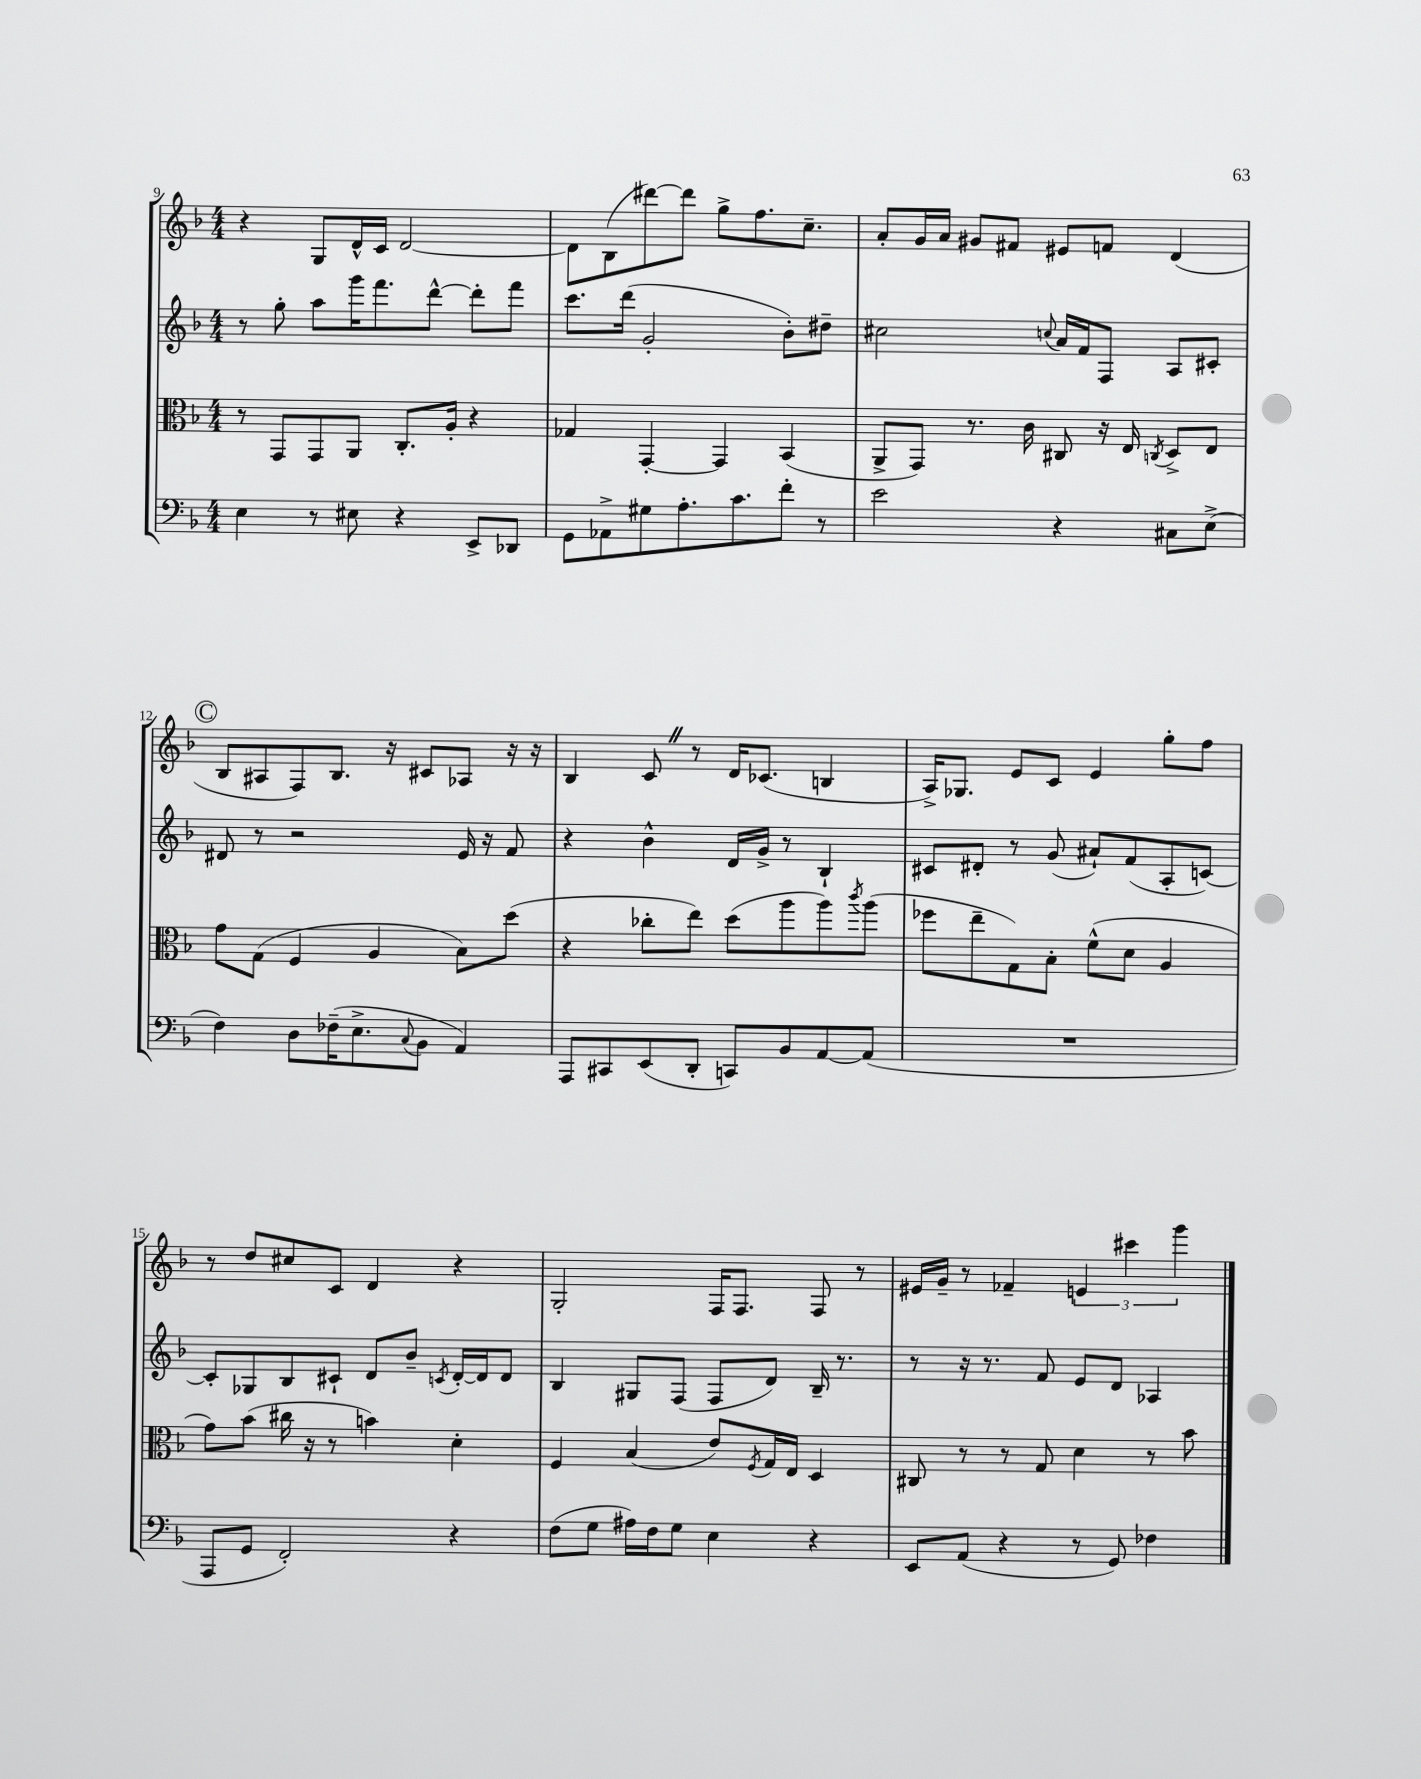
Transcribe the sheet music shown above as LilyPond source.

<<
\new StaffGroup <<
\new Staff = "s0" {
    \clef treble \key f \major \numericTimeSignature \time 4/4
    r4 g8 d'16-^ c'16 d'2~ |
    d'8 bes8( dis'''8~) dis'''8 g''8-> f''8. c''8.-- |
    a'8-. g'16 a'16 gis'8 fis'8 eis'8 f'8 d'4( |
    \mark \markup { \circle "C" } bes8 ais8 f8) bes8. r16 cis'8 aes8 r16 r16 |
    bes4 c'8 \once \override BreathingSign.text = \markup { \musicglyph "scripts.caesura.straight" } \breathe r8 d'16 ces'8.( b4 |
    a16->) ges8. e'8 c'8 e'4 g''8-. f''8 |
    r8 d''8 cis''8 c'8 d'4 r4 |
    g2-. f16 f8. f8 r8 |
    eis'16 g'16-- r8 fes'4-- \tuplet 3/2 { e'4 cis'''4 g'''4 } \bar "|." |
}
\new Staff = "s1" {
    \clef treble \key f \major \numericTimeSignature \time 4/4
    r8 g''8-. a''8 g'''16 f'''8. d'''8~-^ d'''8-. f'''8 |
    c'''8. d'''16( g'2-. bes'8-.) dis''8-- |
    cis''2 \appoggiatura { c''8 } a'16 f'16 f8 a8 cis'8-. |
    \mark \markup { \circle "C" } dis'8 r8 r2 e'16 r16 f'8 |
    r4 bes'4-^ d'16 g'16-> r8 bes4-! |
    cis'8 dis'8-. r8 g'8( ais'8-!) f'8( a8-. c'8~) |
    c'8-. ges8 bes8 cis'8-! d'8 bes'8-- \acciaccatura { c'8 } d'16~-. d'16 d'8 |
    bes4 gis8 f8( f8 d'8) bes16-- r8. |
    r8 r16 r8. f'8 e'8 d'8 aes4 \bar "|." |
}
\new Staff = "s2" {
    \clef alto \key f \major \numericTimeSignature \time 4/4
    r8 g,8 g,8 a,8 c8.-. a16-. r4 |
    ges4 g,4~-. g,4 bes,4( |
    a,8-> g,8) r8. c'16 cis8 r16 e16 \acciaccatura { c8 } d8-> e8 |
    \mark \markup { \circle "C" } g'8 g8( f4 a4 bes8) d''8( |
    r4 ces''8-. e''8) d''8( a''8 a''8) \acciaccatura { c'''8 } a''8( |
    fes''8 e''8-- g8) bes8-. f'8-^( d'8 a4 |
    g'8) bes'8( cis''16 r16 r8 b'4) d'4-. |
    f4 bes4( e'8) \acciaccatura { f8 } g16 e16 d4 |
    cis8 r8 r8 g8 d'4 r8 bes'8 \bar "|." |
}
\new Staff = "s3" {
    \clef bass \key f \major \numericTimeSignature \time 4/4
    e4 r8 eis8 r4 e,8-> des,8 |
    g,8 aes,8-> gis8 a8.-. c'8. f'8-. r8 |
    e'2 r4 cis8 e8->( |
    \mark \markup { \circle "C" } f4) d8 fes16--( e8.-> \appoggiatura { c8 } bes,8 a,4) |
    a,,8 cis,8 e,8( d,8-. c,8) bes,8 a,8~ a,8( |
    R1 |
    a,,8 g,8 f,2-.) r4 |
    f8( g8 ais16) f16 g8 e4 r4 |
    e,8 a,8( r4 r8 g,8) fes4 \bar "|." |
}
>>
>>
\layout { \context { \Score currentBarNumber = #9 } }
